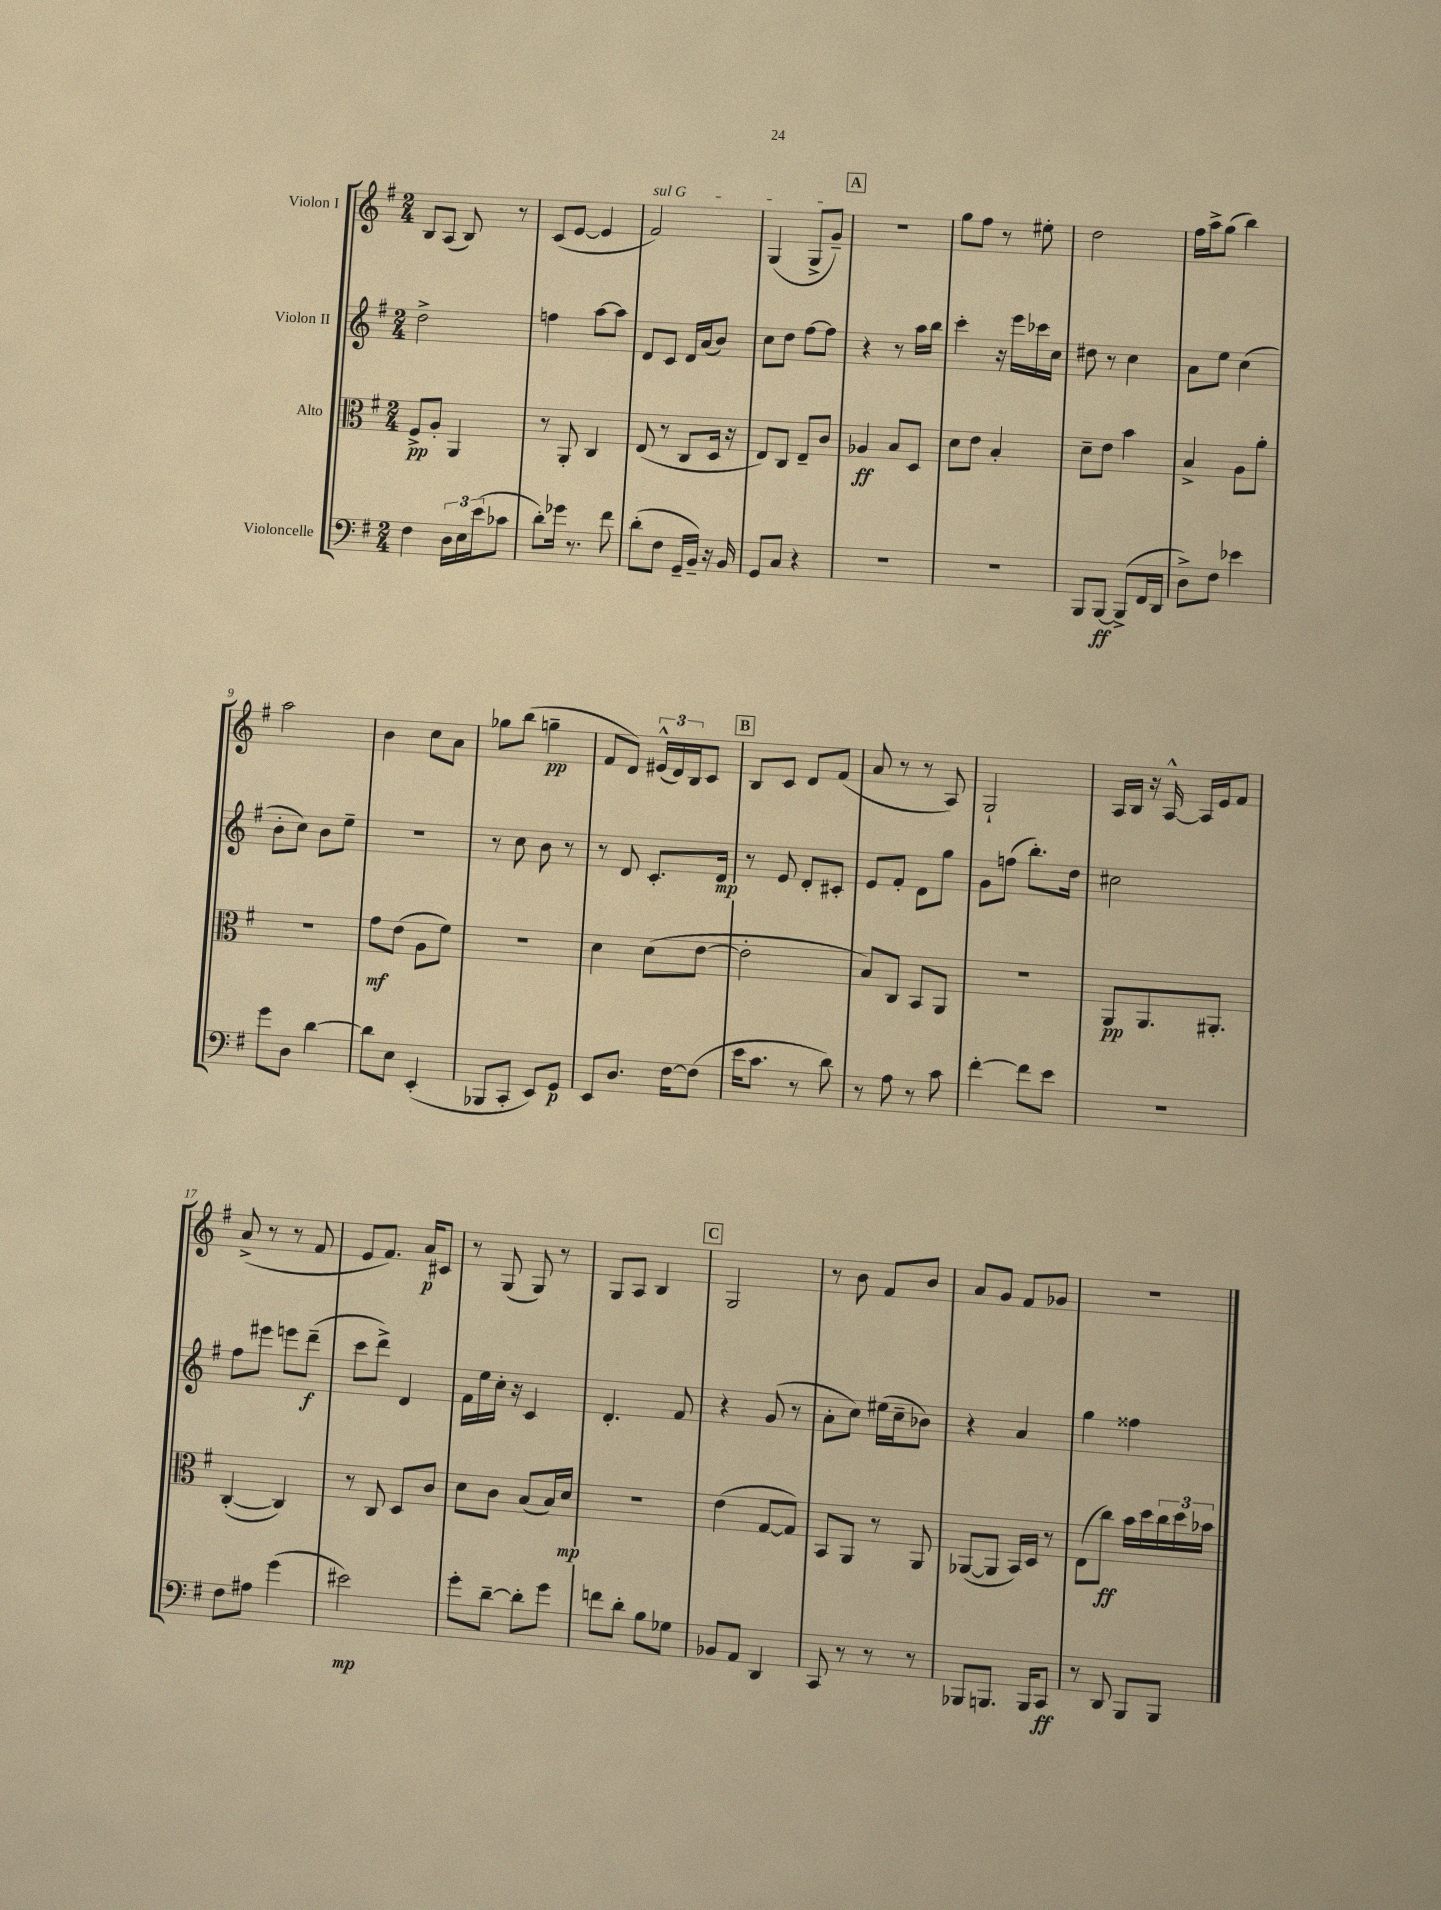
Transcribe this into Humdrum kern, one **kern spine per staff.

**kern	**kern	**kern	**kern
*staff4	*staff3	*staff2	*staff1
*clefF4	*clefC3	*clefG2	*clefG2
*k[f#]	*k[f#]	*k[f#]	*k[f#]
*M2/4	*M2/4	*M2/4	*M2/4
4F#	8F#^	2dd^	8B
.	8A'	.	(8A
24D	4AA	.	8B)
24E	.	.	.
(24e	.	.	.
8c-	.	.	8r
=	=	=	=
8d')	8r	4ff	(8c
16g-	8AA'	.	[8e
8.r	.	.	.
.	4C	[8aa	4e]
8f#	.	8aa]	.
=	=	=	=
(8d'	(8E	8d	2f#)
8F#	8r	8c	.
16GG~	8C	16d	.
16BB~)	.	(16a	.
16r	16D	8b)	.
16BB	16r	.	.
=	=	=	=
8GG	8E)	8cc	(4G
8C	8C	8dd	.
4r	8E~	[8ff#	8G^
.	8c	8ff#]	8g~)
=	=	=	=
2r	4A-	4r	2r
.	8B	8r	.
.	8D	16aa	.
.	.	16bb	.
=	=	=	=
2r	8d	4ccc'	8gg
.	8e	.	8ff#
.	4B'	16r	8r
.	.	16eee	.
.	.	16ccc-	8ee#'
.	.	16cc	.
=	=	=	=
8BBB	8d~	8dd#	2dd
[8BBB	8e	8r	.
(8BBB^]	4b	4cc	.
16FF#	.	.	.
16DD	.	.	.
=	=	=	=
8D^)	4B^	8a	16ff#
.	.	.	16aa^
8F#	.	8ee	(8gg
4e-	8A	(4cc	4bb)
.	8a'	.	.
=	=	=	=
8g	2r	8b'	2aa
8D	.	8cc)	.
[4d	.	8b	.
.	.	8ee~	.
=	=	=	=
8d]	8g	2r	4b
8E	(8e	.	.
(4EE'	8A	.	8cc
.	8f#)	.	8a
=	=	=	=
8BBB-	2r	8r	8gg-
8CC'	.	8cc	(8bb
8EE)	.	8b	4gg~
8GG	.	8r	.
=	=	=	=
8EE	4d	8r	8f#
8.D	.	8d	8d)
.	(8d	8.c'	(24e#^^
.	.	.	24d)
[16F#	.	.	.
.	.	.	24B
(8F#]	[8e	.	8c
.	.	16d	.
=	=	=	=
16e	2e']	8r	8B
8.c	.	.	.
.	.	8e	8c
8r	.	8d'	8d
8d)	.	8c#'	(8f#
=	=	=	=
8r	8B)	8e	8a
8A	8C	8f#'	8r
8r	8BB	8d	8r
8c	8AA	8gg	8A)
=	=	=	=
[4f#'	2r	8g	2G`
.	.	(8ff	.
8f#]	.	8.bb')	.
8e	.	.	.
.	.	16dd	.
=	=	=	=
2r	8AA	2cc#	16A
.	.	.	16B
.	8.AA	.	16r
.	.	.	[16A^^
.	.	.	16A]
.	8.AA#'	.	16e
.	.	.	8f#
=	=	=	=
8F#	([4C'	8ff#	(8a^
8A#	.	8eee#	8r
(4g	4C])	8eee	8r
.	.	(8ddd~	8f#
=	=	=	=
2e#)	8r	8ccc	8e
.	8C	8ddd^)	8.f#)
.	8D	4d	.
.	.	.	16a
.	8c	.	8c#
=	=	=	=
8g'	8d	16f#	8r
.	.	16ee	.
[8d~	8c	16cc'	(8G
.	.	16r	.
8d']	(8B	4c	8G)
8g	16B)	.	8r
.	16d	.	.
=	=	=	=
8f	2r	4.d'	8G
8d'	.	.	8A
8B	.	.	4B
8G-	.	8f#	.
=	=	=	=
8BB-	(4e	4r	2G
8AA	.	.	.
4DD	[8G	(8g	.
.	8G])	8r	.
=	=	=	=
8CC	8BB	8a'	8r
8r	8AA	8cc)	8b
8r	8r	(16ee#	8f#
.	.	16cc~	.
8r	8AA	8b-)	8b
=	=	=	=
8BBB-	([8AA-	4r	8a
8.BBB	8AA-]	.	8g
.	16BB)	4a	8f#
16BBB	16D	.	.
8CC	8r	.	8g-
=	=	=	=
8r	(8E	4gg	2r
8DD	8cc)	.	.
8BBB	16b	4ff##	.
.	16dd	.	.
8BBB	24cc	.	.
.	24dd	.	.
.	24b-	.	.
==	==	==	==
*-	*-	*-	*-
